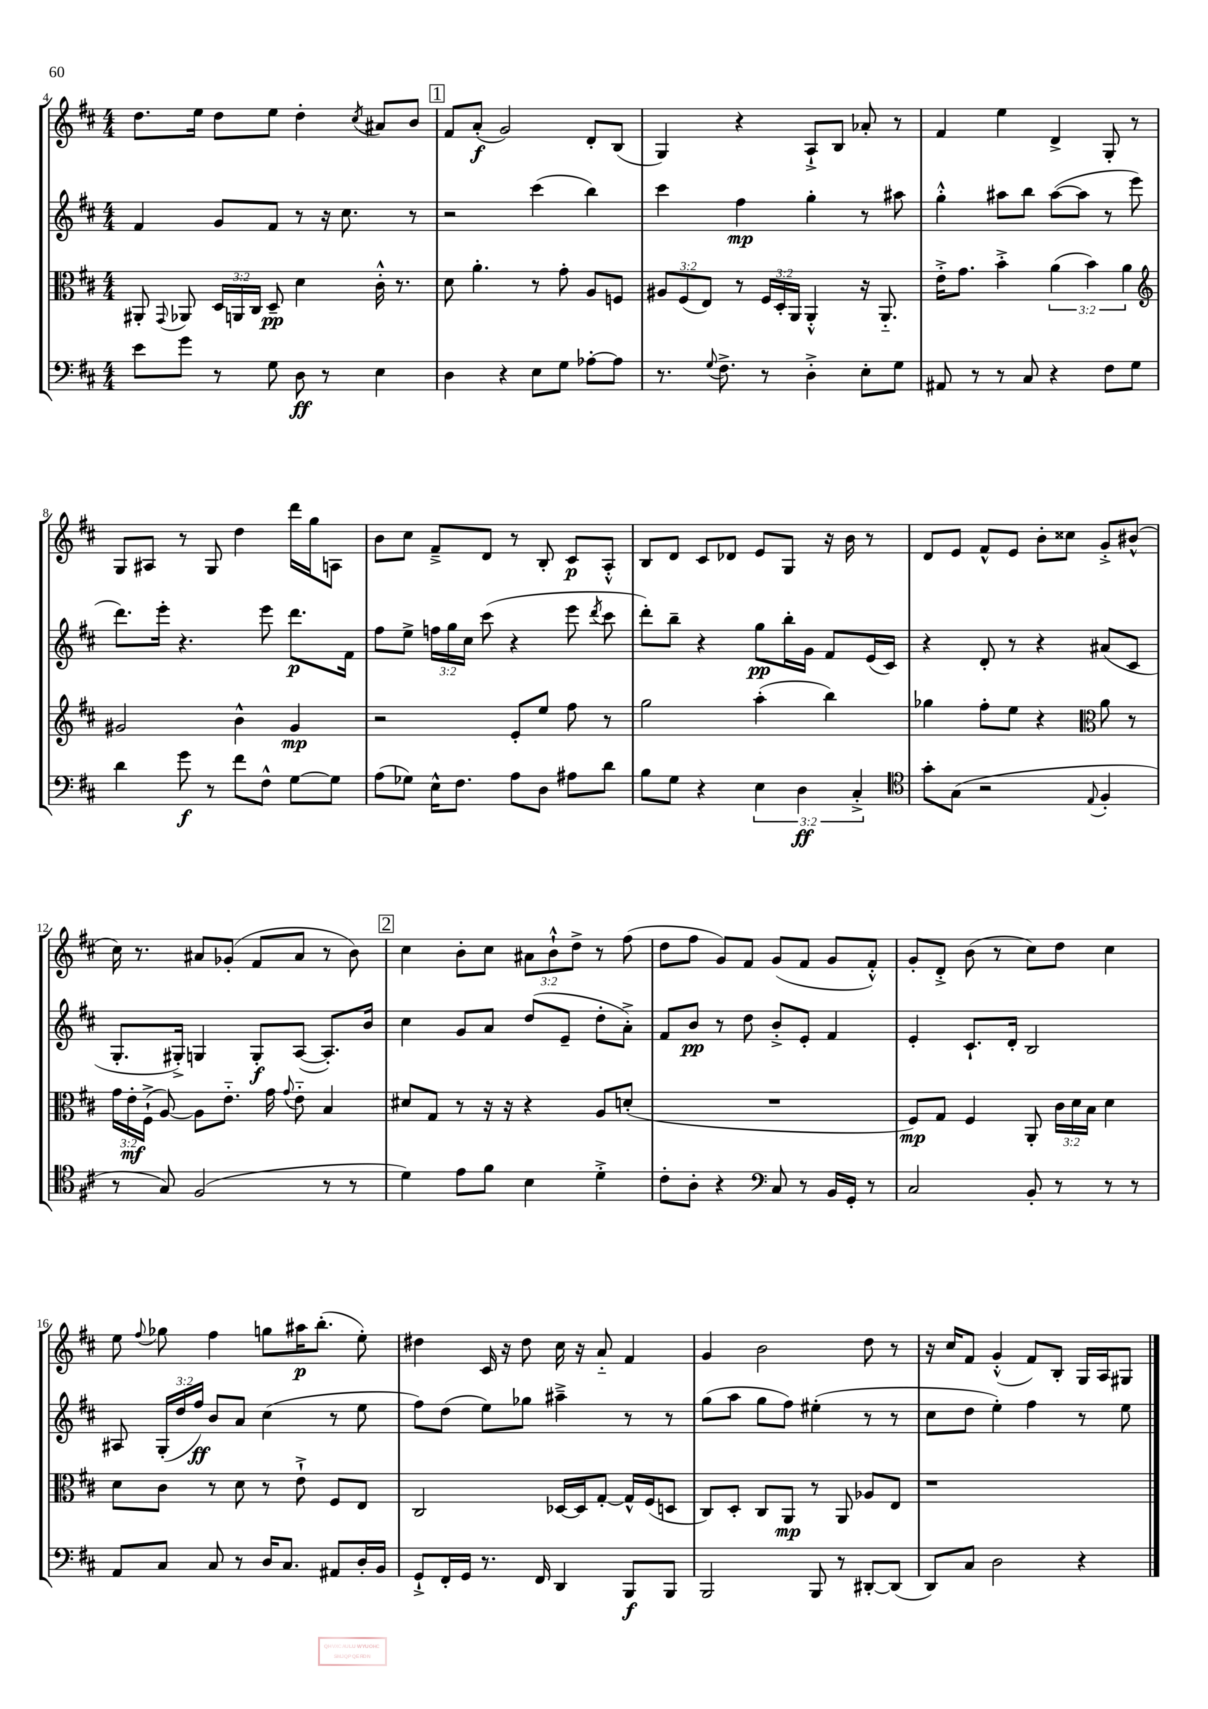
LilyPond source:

<<
\new StaffGroup <<
\new Staff = "s0" {
    \clef treble \key d \major \numericTimeSignature \time 4/4 \override Staff.TupletNumber.text = #tuplet-number::calc-fraction-text
    \autoBeamOff d''8.[ e''16] d''8[ e''8] d''4-. \acciaccatura { cis''8 } ais'8[ b'8] |
    \mark \markup { \box "1" } fis'8[ a'8]-.\f( g'2) d'8[-. b8]( |
    g4) r4 a8[-!-> b8] aes'8-. r8 |
    fis'4 e''4 d'4-> g8-. r8 |
    g8[ ais8] r8 g8 d''4 d'''16[ g''16 a8] |
    b'8[ cis''8] fis'8[---> d'8] r8 b8-. cis'8[\p a8]-.-^ |
    b8[ d'8] cis'8[ des'8] e'8[ g8] r16 b'16 r8 |
    d'8[ e'8] fis'8[-^ e'8] b'8[-. cisis''8] g'8[-.-> bis'8]-^( |
    cis''16) r8. ais'8[ ges'8]-.( fis'8[ ais'8] r8 b'8) |
    \mark \markup { \box "2" } cis''4 b'8[-. cis''8] \tuplet 3/2 { ais'8[ b'8-!-^ d''8]-> } r8 fis''8( |
    d''8[ fis''8] g'8[) fis'8] g'8[( fis'8] g'8[ fis'8]-.-^) |
    g'8[-. d'8]-.-> b'8( r8 cis''8[) d''8] cis''4 |
    e''8 \appoggiatura { fis''8 } ges''8 fis''4 g''8[ ais''16\p b''8.]-.( e''8-.) |
    dis''4 cis'16 r16 dis''8 cis''16 r16 a'8-_ fis'4 |
    g'4 b'2 d''8 r8 |
    r16 cis''16[ fis'8] g'4-.-^( fis'8[) b8]-. g16[ a16 gis8] \bar "|." |
}
\new Staff = "s1" {
    \clef treble \key d \major \numericTimeSignature \time 4/4 \override Staff.TupletNumber.text = #tuplet-number::calc-fraction-text
    \autoBeamOff fis'4 g'8[ fis'8] r8 r16 cis''8. r8 |
    \mark \markup { \box "1" } r2 cis'''4( b''4) |
    cis'''4 fis''4\mp g''4-. r8 ais''8 |
    g''4-.-^ ais''8[ b''8] ais''8[~( ais''8] r8 e'''8 |
    d'''8.[) e'''16]-. r4. e'''8 d'''8.[\p fis'16] |
    fis''8[ e''8]-> \tuplet 3/2 { f''16[ g''16 cis''16] } cis'''8( r4 e'''8 \acciaccatura { d'''8 } cis'''8 |
    d'''8[-.) b''8]-- r4 g''8[\pp b''16-. g'16] fis'8[ e'16( cis'16]) |
    r4 d'8-. r8 r4 ais'8[( cis'8] |
    g8.[-. gis16]-.->) g4 g8[-.\f a8]~( a8.[-.) b'16] |
    \mark \markup { \box "2" } cis''4 g'8[ a'8] d''8[( e'8]-- d''8[-. a'8]-.->) |
    fis'8[ b'8]\pp r8 d''8 b'8[-.-> e'8]-. fis'4 |
    e'4-. cis'8.[-! d'16]-. b2 |
    ais8 \tuplet 3/2 { g16[-.( d''16 fis''16]\ff) } b'8[ a'8] cis''4( r8 e''8 |
    fis''8[) d''8]( e''8[) ges''8] ais''4---> r8 r8 |
    g''8[( a''8] g''8[ fis''8]) eis''4-.( r8 r8 |
    cis''8[ d''8] e''4-.) fis''4 r8 e''8 \bar "|." |
}
\new Staff = "s2" {
    \clef alto \key d \major \numericTimeSignature \time 4/4 \override Staff.TupletNumber.text = #tuplet-number::calc-fraction-text
    \autoBeamOff ais,8-. \appoggiatura { g,8 } aes,8 \tuplet 3/2 { d16[ a,16 cis16] } d8--\pp d'4 cis'16-.-^ r8. |
    \mark \markup { \box "1" } d'8 a'4.-. r8 g'8-. a8[ f8] |
    \tuplet 3/2 { ais8[ fis8( e8]) } r8 \tuplet 3/2 { fis16[ d16-. a,16] } a,4-.-^ r16 a,8.-_ |
    e'16[-.-> g'8.] b'4-.-> \tuplet 3/2 { a'4( b'4) a'4 } |
    \clef treble gis'2 b'4-^ gis'4\mp |
    r2 e'8[-. e''8] fis''8 r8 |
    g''2 a''4-.( b''4) |
    ges''4 fis''8[-. e''8] r4 \clef alto a'8 r8 |
    \tuplet 3/2 { g'16[ e'16-.\mf fis16]-!->( } a8~) a8[ e'8.]-_ g'16 \appoggiatura { g'8 } e'8-_ b4 |
    \mark \markup { \box "2" } dis'8[ g8] r8 r16 r16 r4 a8[ d'8]-.( |
    R1 |
    fis8[\mp) g8] fis4 a,8-. \tuplet 3/2 { cis'16[ d'16 b16] } d'4 |
    d'8[ cis'8] r8 d'8 r8 e'8-!-> fis8[ e8] |
    cis2 des16[~ des16 g8]~-. g16[-^ fis16( d8] |
    cis8[) d8]-. cis8[ a,8]\mp r8 a,8 aes8[ e8] |
    r1 \bar "|." |
}
\new Staff = "s3" {
    \clef bass \key d \major \numericTimeSignature \time 4/4 \override Staff.TupletNumber.text = #tuplet-number::calc-fraction-text
    \autoBeamOff e'8[ g'8] r8 g8 d8\ff r8 e4 |
    \mark \markup { \box "1" } d4 r4 e8[ g8] aes8[~-. aes8] |
    r8. \appoggiatura { g8 } fis8.-> r8 d4-.-> e8[-. g8] |
    ais,8 r8 r8 cis8 r4 fis8[ g8] |
    d'4 g'8\f r8 fis'8[ fis8]-^ g8[~ g8] |
    a8[( ges8]) e16[-^ fis8.] a8[ d8] ais8[ d'8] |
    b8[ g8] r4 \tuplet 3/2 { e4 d4\ff cis4-.-> } |
    \clef tenor g'8[-. g8]( r2 \appoggiatura { e8 } fis4-. |
    r8 g8) fis2( r8 r8 |
    \mark \markup { \box "2" } d'4) e'8[ fis'8] b4 d'4-.-> |
    cis'8[-. a8]-. r4 \clef bass cis8 r8 b,16[ g,16]-. r8 |
    cis2 b,8-. r8 r8 r8 |
    a,8[ cis8] cis8 r8 d16[ cis8.] ais,8[ d16-. b,16] |
    g,8[-!-> fis,16-. g,16] r8. fis,16 d,4 b,,8[\f b,,8] |
    b,,2 b,,8 r8 dis,8[~-. dis,8]( |
    d,8[) cis8] d2 r4 \bar "|." |
}
>>
>>
\layout { \context { \Score currentBarNumber = #4 } }
